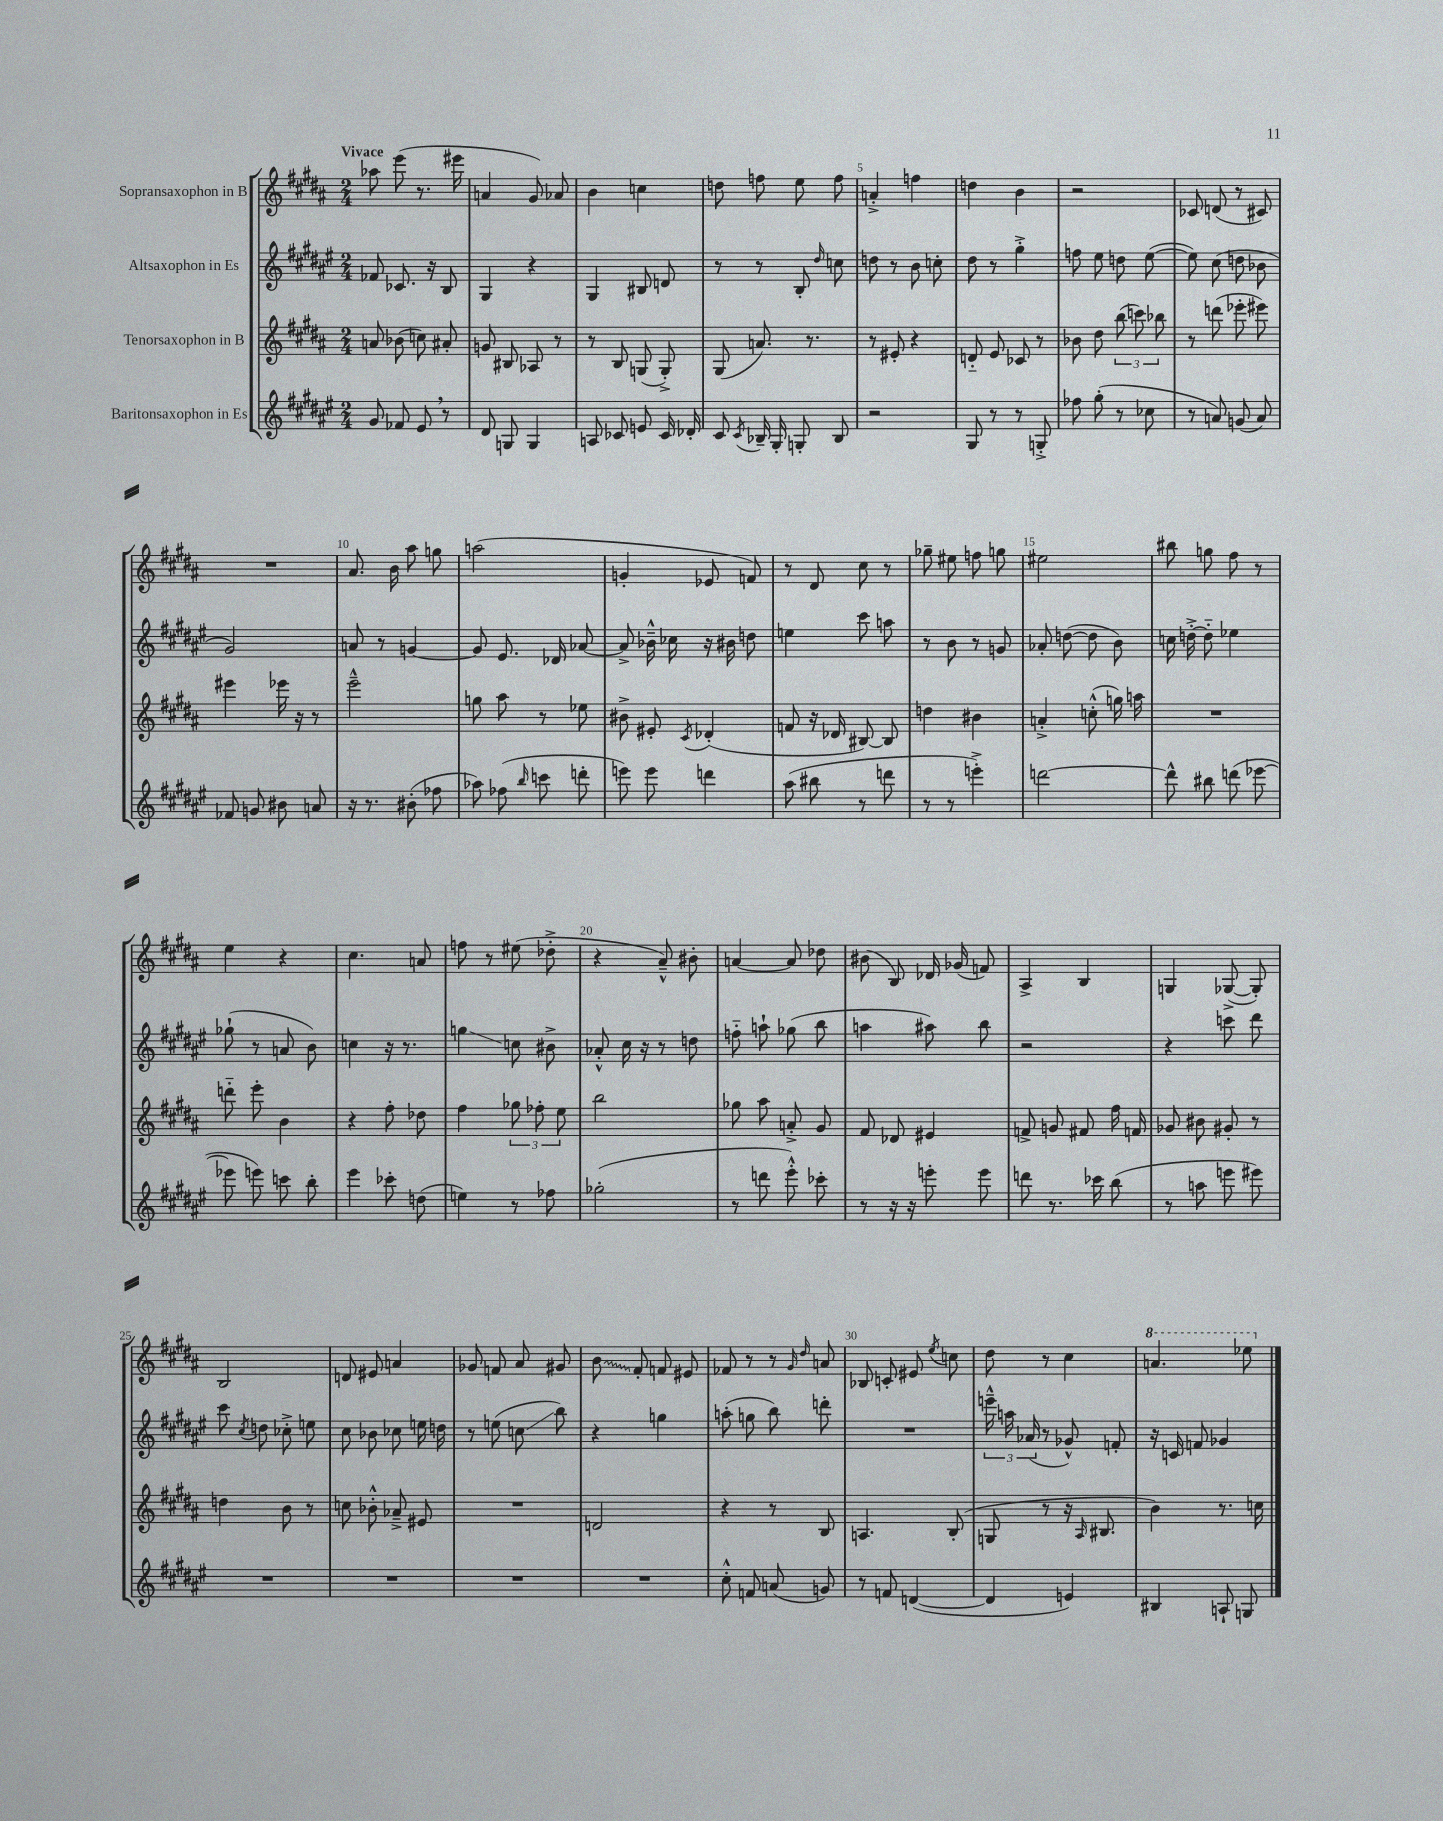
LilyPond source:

<<
\new StaffGroup <<
\new Staff = "s0" \with { instrumentName = "Sopransaxophon in B" } {
    \clef treble \key b \major \numericTimeSignature \time 2/4 \tempo "Vivace"
    \autoBeamOff aes''8 e'''8( r8. eis'''16 |
    a'4 gis'8) aes'8 |
    b'4 c''4 |
    d''8 f''8 e''8 f''8 |
    a'4-.-> f''4 |
    d''4 b'4 |
    r2 |
    ces'8 d'8( r8 cis'8) |
    R2 |
    ais'8. b'16 ais''8 g''8 |
    a''2( |
    g'4-. ees'8 f'8) |
    r8 dis'8 cis''8 r8 |
    ges''8-- eis''8 f''8 g''8 |
    eis''2 |
    bis''8 g''8 fis''8 r8 |
    e''4 r4 |
    cis''4. a'8 |
    f''8 r8 eis''8( des''8-.-> |
    r4 ais'8---^) bis'8-. |
    a'4~ a'8 des''8 |
    bis'8( b8) des'16 ges'16( f'8) |
    ais4-> b4 |
    g4 ges8~->( ges8-.) |
    b2 |
    d'8 eis'8 a'4 |
    ges'8 f'8 ais'8 gis'8 |
    \once \override Glissando.style = #'zigzag b'8\glissando fis'8-. f'8 eis'8 |
    fes'8 r8 r8 \grace { gis'16 dis''16 } a'8 |
    bes8 c'8-. eis'8 \acciaccatura { e''8 } c''8 |
    dis''8 r8 cis''4 |
    \ottava #1 a''4. ees'''8 \ottava #0 \bar "|." |
}
\new Staff = "s1" \with { instrumentName = "Altsaxophon in Es" } {
    \clef treble \key fis \major \numericTimeSignature \time 2/4
    \autoBeamOff fes'8 ces'8. r16 b8 |
    gis4 r4 |
    gis4 bis8 d'8 |
    r8 r8 b8-. \grace { dis''16 } c''8 |
    d''8 r8 b'8 c''8-. |
    dis''8 r8 gis''4-.-> |
    f''8 eis''8 d''8 eis''8~( |
    eis''8) cis''8( d''8 bes'8 |
    gis'2) |
    a'8 r8 g'4~ |
    g'8 eis'8. des'16 aes'8~ |
    aes'8-> bes'16---^ ces''16 r16 bis'16 d''8 |
    e''4 cis'''8 a''8 |
    r8 b'8 r8 g'8 |
    aes'8-. d''8~( d''8 b'8) |
    c''16 d''16~-.-> d''8-_ ees''4 |
    ges''8-!( r8 a'8 b'8) |
    c''4 r16 r8. |
    g''4\glissando c''8 bis'8-> |
    aes'8-.-^ cis''16 r16 r8 d''8 |
    f''8-_ a''8-! ges''8( b''8 |
    a''4 ais''8) b''8 |
    r2 |
    r4 c'''8 dis'''8 |
    cis'''8 \acciaccatura { cis''8 } d''8 ces''8-.-> e''8 |
    cis''8 bes'8 ces''8 e''16 d''16 |
    r8 e''8( c''8\glissando b''8) |
    r4 g''4 |
    a''8-.( g''8 b''8) d'''8-. |
    R2 |
    \tuplet 3/2 { e'''16---^ a''16 aes'16( } r8 ges'8-^) f'8-. |
    r16 c'16 f'8 ges'4 \bar "|." |
}
\new Staff = "s2" \with { instrumentName = "Tenorsaxophon in B" } {
    \clef treble \key b \major \numericTimeSignature \time 2/4
    \autoBeamOff a'8 bes'8( c''8) ais'8-. |
    g'8 bis8 aes8 r8 |
    r8 b8 g8( g8-.->) |
    gis8( a'8.) r8. |
    r8 eis'8-. r4 |
    d'8-_ e'8 ces'8 r8 |
    bes'8 dis''8 \tuplet 3/2 { b''8( c'''8) bes''8 } |
    r8 d'''8( ees'''8-. eis'''8) |
    eis'''4 ees'''16 r16 r8 |
    e'''2---^ |
    g''8 ais''8 r8 ees''8 |
    bis'8-> eis'8-. \acciaccatura { cis'8 } des'4-.( |
    f'8 r16 des'16 bis8~) bis8 |
    d''4 bis'4 |
    a'4-.-> c''8-.-^( g''16) a''16 |
    R2 |
    d'''8-_ e'''8-. b'4 |
    r4 fis''8-. des''8 |
    fis''4 \tuplet 3/2 { ges''8 fes''8-. e''8 } |
    b''2 |
    ges''8 ais''8 a'8-.-> gis'8 |
    fis'8 des'8 eis'4 |
    f'8-> g'8 fis'8 fis''16 f'16 |
    ges'8 bis'8 gis'8-. r8 |
    d''4 b'8 r8 |
    c''8 bes'8-.-^ aes'8---> eis'8 |
    R2 |
    d'2 |
    r4 r8 b8 |
    a4. b8-.( |
    g8 r8 r16 \grace { ais16 } bis8. |
    b'4) r8. c''16 \bar "|." |
}
\new Staff = "s3" \with { instrumentName = "Baritonsaxophon in Es" } {
    \clef treble \key fis \major \numericTimeSignature \time 2/4
    \autoBeamOff gis'8 fes'8 eis'8 \breathe r8 |
    dis'8 g8 g4 |
    a8 ces'8 e'8 ces'16 des'16-. |
    cis'8 \acciaccatura { cis'8 } bes16-- gis16-. g8-. bes8 |
    r2 |
    gis8 r8 r8 g8-.-> |
    fes''8 gis''8-.( r8 ces''8 |
    r8 a'8) g'8( a'8) |
    fes'8 g'8 bis'8 a'8 |
    r16 r8. bis'8-.( fes''8 |
    aes''8) fes''8( \grace { b''16 } c'''8 d'''8-. |
    e'''8) e'''8 d'''4 |
    ais''8( bis''8 r8 d'''8 |
    r8 r8 e'''4-.->) |
    d'''2~ |
    d'''8-^ bis''8 d'''8( ees'''8~ |
    ees'''8 e'''8) c'''8 b''8-. |
    eis'''4 ces'''8-. d''8( |
    e''4) r8 fes''8 |
    ges''2-.( |
    r8 d'''8 eis'''8-.-^) ces'''8-. |
    r8 r16 r16 e'''8-. e'''8 |
    d'''8 r8. ces'''16 b''8( |
    r8 a''8 e'''8 eis'''8) |
    R2 |
    R2 |
    R2 |
    R2 |
    cis''8-.-^ f'8 a'8( g'8) |
    r8 f'8 d'4~( |
    d'4 e'4) |
    bis4 a8-! g8 \bar "|." |
}
>>
>>
\layout { \context { \Score \override BarNumber.break-visibility = ##(#f #t #t) barNumberVisibility = #(every-nth-bar-number-visible 5) } }
